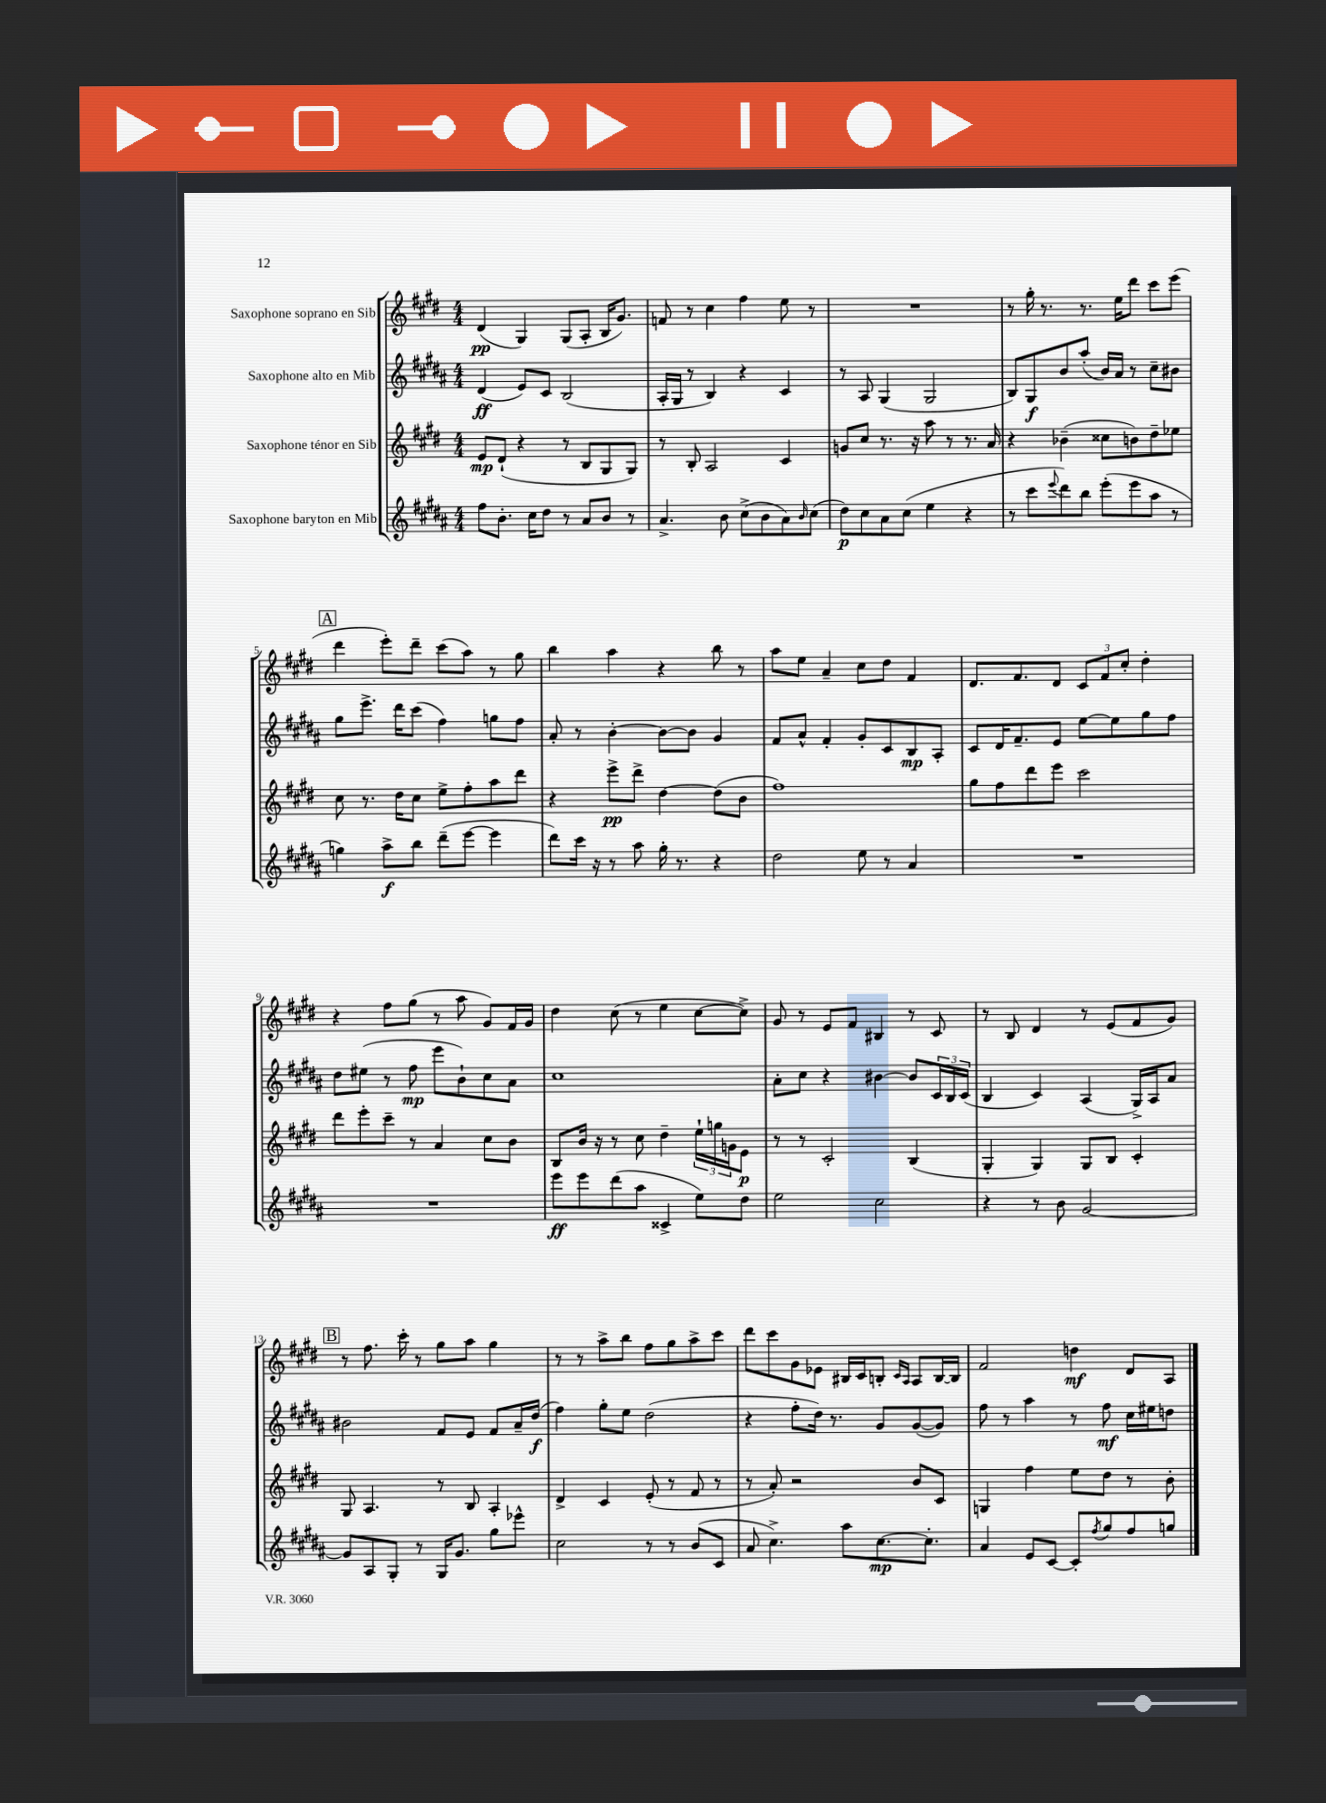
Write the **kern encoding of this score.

**kern	**kern	**kern	**kern
*staff4	*staff3	*staff2	*staff1
*clefG2	*clefG2	*clefG2	*clefG2
*k[f#c#g#d#a#]	*k[f#c#g#d#]	*k[f#c#g#d#a#]	*k[f#c#g#d#]
*M4/4	*M4/4	*M4/4	*M4/4
8ff#\L	8e/L	(4d#/	(4d#/
8.b'\J	(8d#`/J	.	.
.	4r	8e/L)	4G#/)
16cc#\LK	.	.	.
8dd#\J	.	8c#/J	.
8r	8r	(2B/	(8G#/L
8a#/L	8B/L	.	8A'/J
8b/J	8G#/	.	16B/LK
.	.	.	8.g#/J)
8r	8G#/J)	.	.
=	=	=	=
4.a#^/	8r	16A#'/LL	8f/
.	.	16G#/JJ	.
.	8B'/	8r	8r
.	2A/	4B/)	4cc#\
8b\	.	.	.
(8cc#^\L	.	4r	4ff#\
8b\	.	.	.
8a#\)	4c#/	4c#/	8ee\
16qqb/	.	.	.
(8cc#\J	.	.	8r
=	=	=	=
8dd#\L)	8g/L	8r	1r
8cc#\	8cc#/J	8A#/	.
8a#\	8.r	(4G#/	.
(8cc#\J	.	.	.
.	16r	.	.
4ee\	8aa\	2G#/	.
.	8r	.	.
4r	8.r	.	.
.	16a/	.	.
=	=	=	=
8r	4r	8B/L)	8r
8ccc#\L	.	8G#/	16gg#'\
.	.	.	8.r
8qqeee/	.	.	.
8ddd#\)	(4b-~\	8b/	.
8bb\J	.	(8aa#'/J	8.r
(8eee'\L	8cc##\L	16b/LL)	.
.	.	16a#/JJ	16ee\LK
8eee\	8b\)	8r	8ddd#\J
8aa#\J	8dd#~\	8cc#~\L	8ccc#\L
8r	8ee-\J	8b#\J	(8eee\J
=	=	=	=
4gg\)	8cc#\	8gg#\L	4ddd#\
.	8.r	8.eee^\J	.
8aa#^\L	.	.	8eee'\L)
.	16dd#\LK	16ddd#\LK	.
8bb\J	8cc#\J	(8ccc#\J	8ddd#~\J
(8ddd#~\L	8ee^\L	4ff#\)	(8ccc#\L
[8eee\J	8ff#'\	.	8aa\J)
4eee\]	8aa\	8gg\L	8r
.	8ddd#\J	8ff#\J	8gg#\
=	=	=	=
8ddd#\L)	4r	8a#'/	4bb\
16ccc#\Jk	.	8r	.
16r	.	.	.
8r	8eee^\L	[4b'\	4aa\
8aa#\	8ddd#^\J	.	.
16gg#'\	[4dd#\	8b\_L	4r
8.r	.	.	.
.	.	8b\]J	.
4r	(8dd#\]L	4g#/	8bb\
.	8b\J	.	8r
=	=	=	=
2dd#\	1ff#)	8f#/L	8aa\L
.	.	8a#^^/J	8ee\J
.	.	4f#'/	4a~/
8ee\	.	8g#'/L	8cc#\L
8r	.	8c#/	8dd#\J
4a#/	.	8B/	4f#/
.	.	8A#'/J	.
=	=	=	=
1r	8gg#\L	8c#/L	8.d#/L
.	8ff#\	16d#/K	.
.	.	8.f#~/	8.f#/
.	8ddd#\	.	.
.	8eee\J	8e/J	8d#/J
.	2ccc#\	[8ee\L	12c#/L
.	.	.	12f#/
.	.	8ee\]	.
.	.	.	12cc#'/J
.	.	8gg#\	4dd#'\
.	.	8ff#\J	.
=	=	=	=
1r	8ddd#\L	8dd#\L	4r
.	8eee'\	(8ee#\J	.
.	8ccc#~\J	8r	8ff#\L
.	8r	8ff#\	(8gg#\J
.	4a/	8eee\L	8r
.	.	8b`\)	8aa\
.	8cc#\L	8cc#\	8g#/L)
.	8b\J	8a#\J	16f#/L
.	.	.	16g#/JJ
=	=	=	=
8eee\L	8B/L	1cc#	4dd#\
8eee\	16b/Jk	.	.
.	16r	.	.
(8ddd#\	8r	.	(8cc#\
8aa#\J	8cc#\	.	8r
4c##^/	4dd#~\	.	4ee\
8ee\L)	24ee`\LL	.	[8cc#\L
.	24gg\	.	.
.	24g\J	.	.
8dd#\J	8e\J	.	8cc#^\]J)
=	=	=	=
2ee\	8r	8a#'\L	8g#/
.	8r	8cc#\J	8r
.	2c#'/	4r	8e/L
.	.	.	8f#/J
2cc#\	.	[4b#\	4B#/
.	(4B/	8b#/]L	8r
.	.	24c#/L	8c#/
.	.	24B/	.
.	.	(24c#/JJ	.
=	=	=	=
4r	4G#'/	4B/	8r
.	.	.	8B/
8r	4G#/)	4c#/)	4d#/
8b\	.	.	.
[2g#/	8G#/L	(4A#/	8r
.	8B/J	.	(8e/L
.	4c#'/	16G#^/LL)	8f#/
.	.	16A#/J	.
.	.	8a#/J	8g#/J)
=	=	=	=
8g#/]L	8G#/	2b#\	8r
8A#/	4.A/	.	8.ff#\
8G#'/J	.	.	.
.	.	.	16ccc#'\
8r	.	.	8r
16G#/LK	8r	8f#/L	8gg#\L
8.g#/J	.	.	.
.	8B/	8e/J	8aa\J
8gg#\L	4A'/	8f#/L	4gg#\
8eee-^^\J	.	16a#~/L	.
.	.	(16dd#/JJ	.
=	=	=	=
2cc#\	4d#^/	4ff#\)	8r
.	.	.	8r
.	4c#/	8gg#'\L	8aa^\L
.	.	8ee\J	8bb\J
8r	(8e'/	(2dd#\	8ff#\L
8r	8r	.	8gg#\
(8b/L	8f#/	.	8aa^\
8c#/J	8r	.	8ccc#\J
=	=	=	=
8a#/	8r	4r	8ddd#\L
4.cc#^\)	8a'/)	.	8ccc#\
.	2r	8ff#'\L	8g#\
.	.	16dd#\Jk)	8e-\J
.	.	8.r	.
8aa#\L	.	.	16B#/LL
.	.	.	16c#/J
[8.cc#\	.	8g#/L	8B'/J
.	.	.	16qqc#/LL
.	.	.	16qqA/JJ
.	8b/L	([8g#/	8A/L
8.cc#'\]J	.	.	.
.	8c#/J	8g#/]J)	[16B/L
.	.	.	16B/]JJ
=	=	=	=
4a#/	4G/	8ff#\	2f#/
.	.	8r	.
8e/L	4ff#\	4aa#\	.
[8c#/J	.	.	.
8c#'/]L	8ee\L	8r	4dd\
8qff#/	.	.	.
8gg#/	8dd#\J	8ff#\	.
8ff#/	8r	16cc#\LL	8d#/L
.	.	16ee#\J	.
8gg/J	8b'\	8dd\J	8A/J
==	==	==	==
*-	*-	*-	*-
